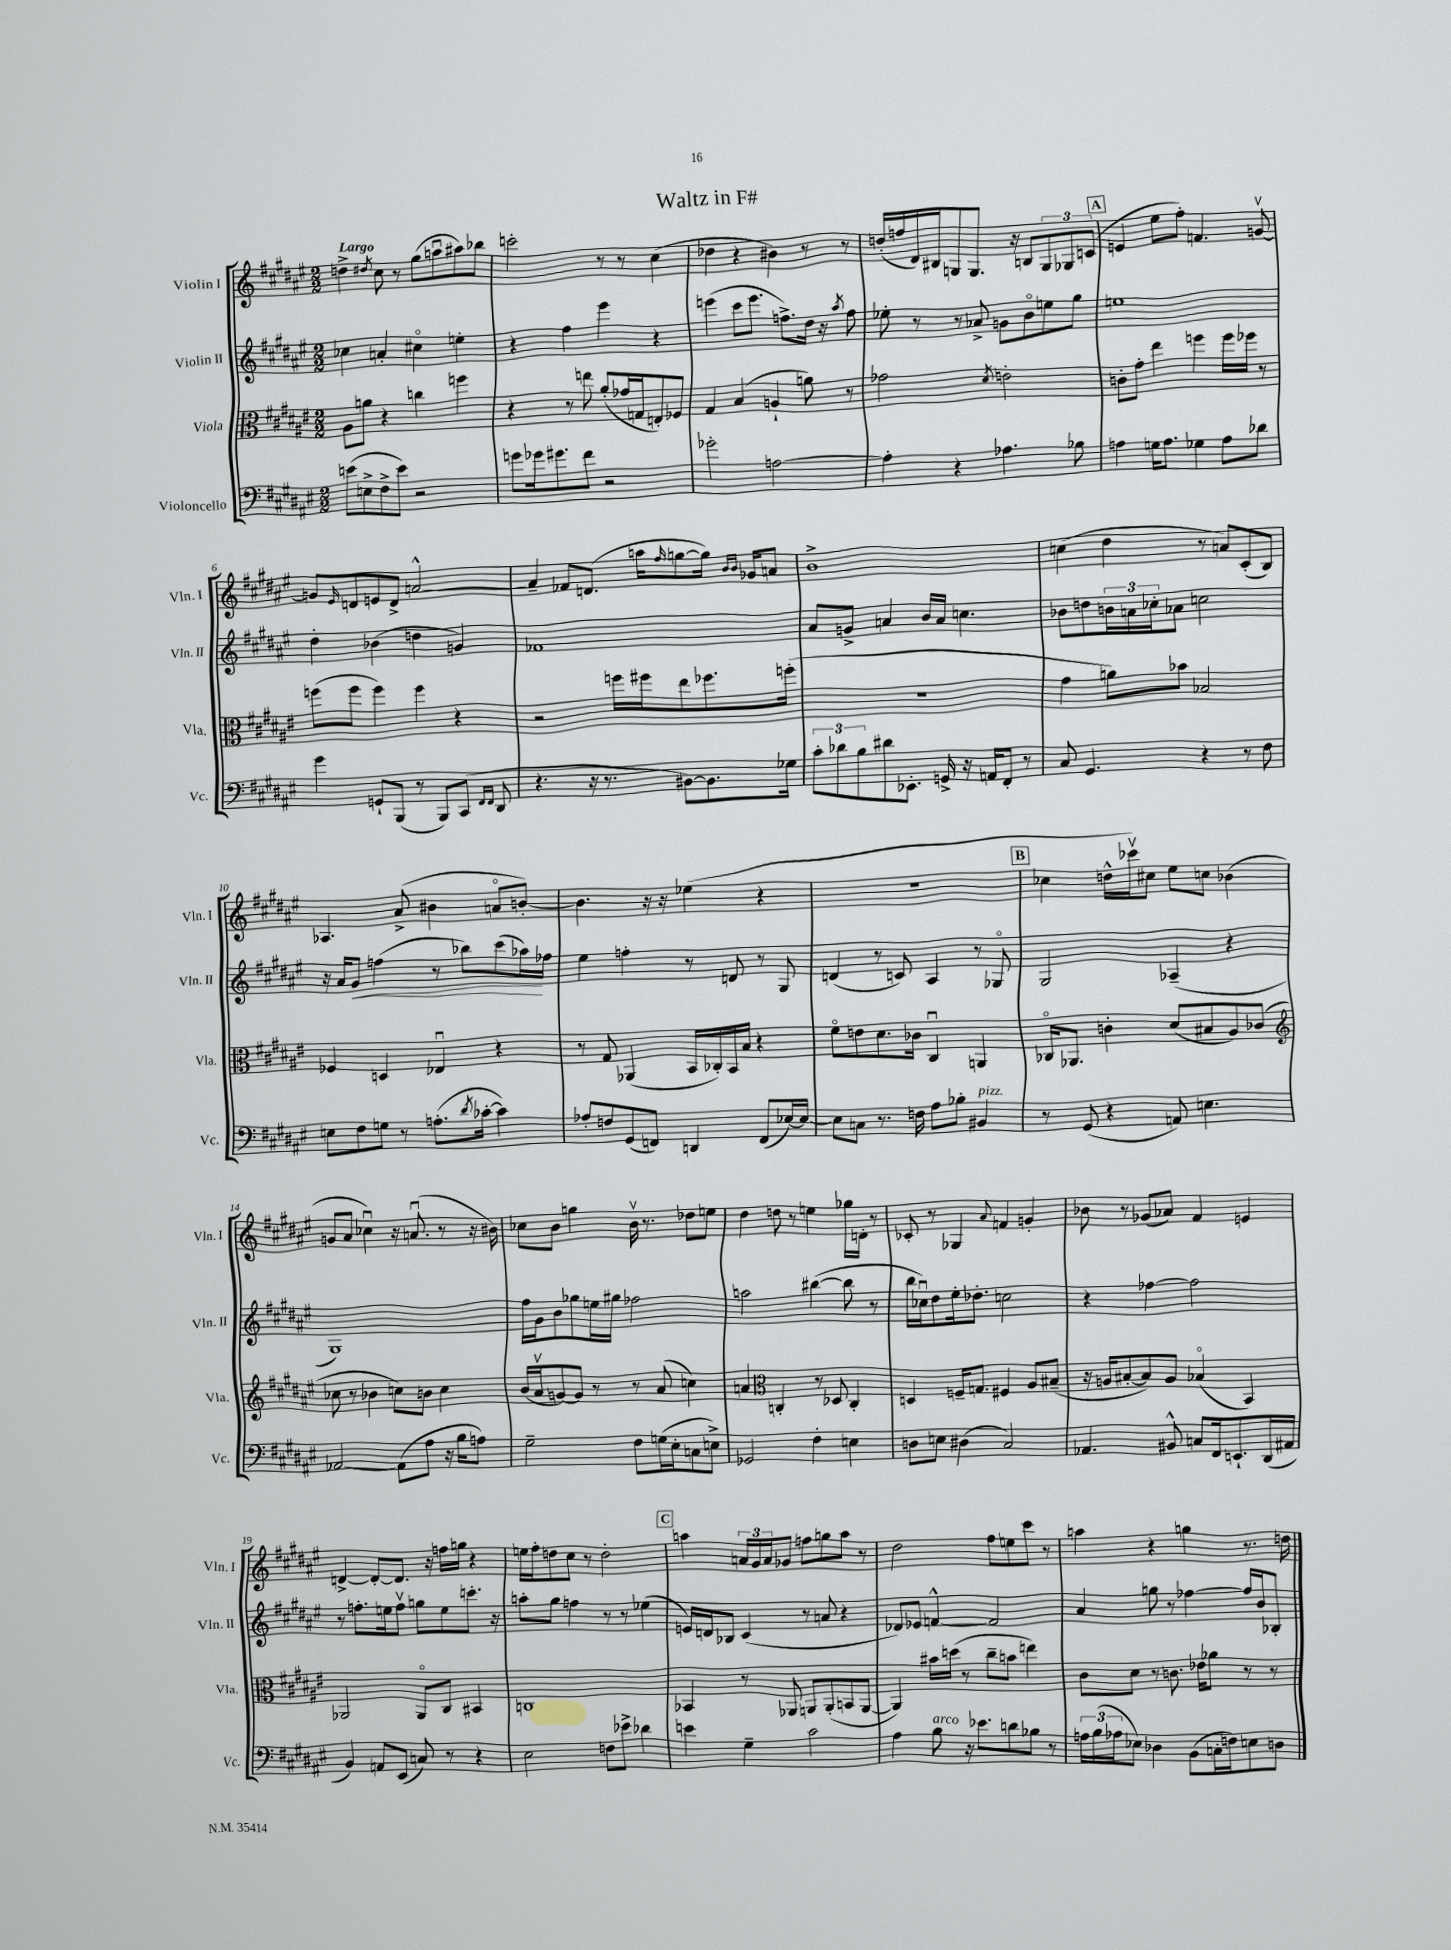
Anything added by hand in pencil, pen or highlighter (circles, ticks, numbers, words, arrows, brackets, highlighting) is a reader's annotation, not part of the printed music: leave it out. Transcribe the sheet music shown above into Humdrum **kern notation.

**kern	**kern	**kern	**dynam	**kern
*part4	*part3	*part2	*part2	*part1
*staff4	*staff3	*staff2	*staff2	*staff1
*I"Violoncello	*I"Viola	*I"Violin II	*	*I"Violin I
*I'Vc.	*I'Vla.	*I'Vln. II	*	*I'Vln. I
*clefF4	*clefC3	*clefG2	*	*clefG2
*k[f#c#g#d#a#e#]	*k[f#c#g#d#a#e#]	*k[f#c#g#d#a#e#]	*	*k[f#c#g#d#a#e#]
*M2/2	*M2/2	*M2/2	*	*M2/2
=1	=1	=1	=1	=1
!	!	!	!	!LO:TX:a:B:t=Largo
(8en\L	8A#\L	4cc-X\	.	4ddn^\
8En^\	8an\J	.	.	.
.	.	.	.	8qdd#X/
8F#^\	4r	4an'/	.	8cc#\
8e\J)	.	.	.	8r
2r	4ccn\	4cc#X\	.	(8gg#\L
.	.	.	.	8aanu\
.	4ffn\	4een'\	.	8aa#X\)
.	.	.	.	8bb-X\J
=2	=2	=2	=2	=2
8gn\L	4r	4r	.	2cccn'\
16g-X\k	.	.	.	.
8.g#X\	.	.	.	.
.	8r	4ff#\	.	.
8f#\J	8een\	.	.	.
2r	(8a#'/L	4eee#\	.	8r
.	16g-X/L	.	.	8r
.	16Gn/J	.	.	.
.	8En'/)	4r	.	(4cc#\
.	8F-X/J	.	.	.
=3	=3	=3	=3	=3
2g-X'\	4G#/	(4eeen\	.	4dd-X\
.	(4B/	8ccc#\L	.	4r
.	.	8.eee\J	.	.
[2An\	4An`/	.	.	4b#X\)
.	.	8.ffn^\L)	.	.
.	8an\)	16dd#\Jk	.	8r
.	.	16r	.	.
.	.	8qaa#/	.	.
.	8r	8ff\	.	8r
=4	=4	=4	=4	=4
4A'\]	2g-X\	8ee-X'\	.	(16ddn'/LL
.	.	.	.	16ffn/
.	.	8r	.	16d#/)
.	.	.	.	16B#X/J
4r	.	8r	.	8Gn/
.	.	8a-X^/	.	8.G/J
.	8qd#/	.	.	.
4.A-X\	2en'\	8gn\L	.	.
.	.	.	.	16r
.	.	8b\	.	8Bn/L
.	.	8een\	.	12G/
.	.	.	.	12G-X/
8B-X\	.	8gg#\J	.	.
.	.	.	.	(12cn/J
!!LO:REH:place=s1:t=A
=5	=5	=5	=5	=5
4An\	8cn'\L	1een	.	4en/
.	8g#'\J	.	.	.
16Gn\KL	4ee#\	.	.	8ee#\L
8.A\J	.	.	.	.
.	.	.	.	8ff#'\J)
4G-X\	4ffn\	.	.	4.fn/
8A\L	16ff\LL	.	.	.
.	16ff-X\JJ	.	.	.
8d-X\J	8r	.	.	[8gnv/
!!LO:LB:g=z
=6	=6	=6	=6	=6
4g#\	(8ffn\L	4dd#'\	.	8gn/L]
.	.	.	.	16qqe#/
.	8ff\J	.	.	8dn/
8GGn`/L	4ff\)	(4b-X\	.	8en/
(8BBB/J	.	.	.	8d^/J
8r	4ff\	4ddn\	.	[2an^^/
8BBB/L)	.	.	.	.
(8CC#/J	4r	4gn/)	.	.
16qqFF#/LL	.	.	.	.
16qqFF#/JJ	.	.	.	.
8DD#/	.	.	.	.
=7	=7	=7	=7	=7
4.r	2r	1f-X	.	4a~/]
.	.	.	.	8f-X/L
16r	.	.	.	(8.dn/J
8.r	.	.	.	.
.	16ffn\LL	.	.	.
.	16ff#X\J	.	.	16aan\KL
.	.	.	.	16qqff#/
[8BB#X\L)	8ee#\	.	.	[8ggn\
8.BB#\]	8.ff-X\	.	.	16gg\Jk])
.	.	.	.	16qqb/LL
.	.	.	.	16qqb/JJ
.	.	.	.	16g-X/KL
.	.	.	.	8an/J
16G-X\Jk	(16ffn'\Jk	.	.	.
=8	=8	=8	=8	=8
12c#'\L	1r	8a#/L	.	1b^
12d-X\	.	.	.	.
.	.	8gn^/J	.	.
12B\	.	.	.	.
8d#X\	.	4an/	.	.
8.EE-X'\J	.	.	.	.
.	.	16b/LL	.	.
16GGn^/	.	16a/JJ	.	.
16r	.	4.ccn\	.	.
16AAn/KL	.	.	.	.
8FF#'/J	.	.	.	.
8r	.	.	.	.
=9	=9	=9	=9	=9
8C#/	4g#\	8b-X\L	.	(4ccn\
4.GG#/	.	8ddn\	.	.
.	8an\L)	24bn\L	.	4dd#\
.	.	24an\	.	.
.	.	24cc-X'\J	.	.
.	8b-X\J	8a-X\J	.	.
4r	2B-X/	2ccn\	.	8r
.	.	.	.	8an/L)
8r	.	.	.	(8c#'/
8F#\	.	.	.	8B/J)
!!LO:LB:g=z
=10	=10	=10	=10	=10
8En\L	4F-X/	16r	.	4.A-X/
.	.	16a#/KL	.	.
!	!	!	!LO:HP:b	!
8F#\	.	8g#/J	<	.
8Gn\J	4Dn/	(4ffn\	.	.
8r	.	.	.	(8a#^/
(8.An'\L	4E-Xu/	8r	.	4b#X\
.	.	8bb-X\L)	.	.
8qd#/	.	.	.	.
[16c-X'\Jk	.	.	.	.
4c-\])	4r	(8ccc#\	.	8an/L
.	.	16aa-X\L)	.	[8bn'/J)
.	.	16ff-X\JJ	[	.
=11	=11	=11	=11	=11
8A-X'/L	8r	4ee#\	.	4.b\]
8Fn/	8G#/	.	.	.
(8GG#/	(4AA-X/	4ffn'\	.	.
8FFn/J)	.	.	.	16r
.	.	.	.	16r
4DDn/	16BB/LL	8r	.	(4ee-X\
.	16C-X'/)	.	.	.
.	16BB/	8dn/	.	.
.	16B/JJ	.	.	.
(8FF/L	4r	8r	.	4r
[16E-X/L)	.	8G#/	.	.
16E-/JJ_	.	.	.	.
=12	=12	=12	=12	=12
8E-\L]	8f#\L	(4dn/	.	1r
8Cn\J	8en\	.	.	.
8.r	8.d#\	8r	.	.
.	.	8cn/)	.	.
16Fn\	16c-X\Jk	.	.	.
8A#\L	4C#u/	4A#/	.	.
8B-X'\J	.	.	.	.
!LO:TX:a:i:t=pizz.	!	!	!	!
4BB#X/	4AAn/	8r	.	.
.	.	8G-X/	.	.
!!LO:REH:place=s1:t=B
=13	=13	=13	=13	=13
8r	16C-X/KL	2G#/	.	4cc-X\
.	8.AA-X/J	.	.	.
(8GG#/	.	.	.	.
4r	4cn'\	.	.	16ddn^^\LL
.	.	.	.	16ccc-Xv\J)
.	.	.	.	8cc#X\J
8AAn/)	(8d#/L	(4A-X~/	.	8ee#\L
4.En\	8B#X/	.	.	8ccn\J
.	8A#/)	4r	.	(4b-X\
.	(8c-X/J	.	.	.
!!LO:LB:g=z
=14	=14	=14	=14	=14
*	*clefG2	*	*	*
[2AA-X/	8cc-X\	1G#)	.	8gn/L
.	8r	.	.	8a#/J
.	4b-X\	.	.	4cc-Xu\)
(8AA-\L]	8ccn\L)	.	.	16r
.	.	.	.	(8.anu/
8A#\J	8bn\J	.	.	.
16r	4cc\	.	.	8r
16B\KL	.	.	.	.
8An\J)	.	.	.	16r
.	.	.	.	16b#X\)
=15	=15	=15	=15	=15
2G#~\	(16b/LL	16ff#\LL	.	8cc-X\L
.	16a#v/J	16g#\J	.	.
.	[8gn/)	8b\	.	8b\J
.	8g/J]	8gg-X\	.	4ggn\
.	8r	16een\L	.	.
.	.	16gg#X\JJ	.	.
8F#\L	8r	2ff-X\	.	16bv\
.	.	.	.	8.r
(16Gn\L	(8a#/	.	.	.
16E#'\J	.	.	.	.
8Cn\	4ccn\)	.	.	8dd-X\L
8En^\J)	.	.	.	8een\J
=16	=16	=16	=16	=16
2GG-X/	4an/	2aan\	.	4dd#\
*	*clefC3	*	*	*
.	4Cn'/	.	.	8ddn\
.	.	.	.	8r
4F#'\	8r	([4bb#X\	.	4een\
.	8D-X/	.	.	.
4En\	4C'/	8bb#\]	.	16gg-X\LL
.	.	.	.	16dn'\JJ
.	.	8r	.	8r
=17	=17	=17	=17	=17
8Dn\L	4Dn/	16bb\LL	.	8c-X'/
.	.	16cc-Xu\J)	.	.
8En\J	.	8dd#\	.	8r
(4D#X\	16Fn~/KL	16ee#'\k	.	4G-X/
.	8.Gn/J	8.dd-X'\J	.	.
.	.	.	.	8qqa#/
2C#/)	4F#X/	2ccn\	.	4fn/
.	8A#/L	.	.	4gn'/
.	(8B#X~/J	.	.	.
=18	=18	=18	=18	=18
4.AA-X/	16r	4r	.	8b-X\
.	16An/KL	.	.	.
.	[8B#X'/	.	.	8r
.	8B#/])	[4ff-X\	.	(8g-X/L
8BB#X^^/	8A/J	.	.	8a-X/J)
8Cn/L	(4B-X/	2ff-\]	.	4f#/
16FF#/k	.	.	.	.
8.EEn`/	.	.	.	.
.	4BB/)	.	.	4en/
(16DD#/L	.	.	.	.
16AA#X/JJ	.	.	.	.
!!LO:LB:g=z
=19	=19	=19	=19	=19
4BB/)	2AA-X/	8r	.	[4dn^/
.	.	8.ffn'\L	.	.
8AAn/L	.	.	.	8d'/L_
.	.	16een\k	.	.
(8EE#/J	.	8ffv\J	.	8.d/J]
8Cn/)	8AA-/L	8ggn\L	.	.
.	.	.	.	16r
8r	8C#/J	8ee\	.	16ffn\LL
.	.	.	.	16ggn\JJ
4r	4BB#X/	8.cccn'\J	.	4r
.	.	16r	.	.
=20	=20	=20	=20	=20
2E#\	1Cn	8aan'\L	.	16een\LL
.	.	.	.	16ff#'\J
.	.	8gg#\J	.	8ddn\
.	.	4ffn\	.	8cc#\J
.	.	.	.	8r
8Fn\L	.	8r	.	2dd'\
8e-X^\J	.	8r	.	.
4d-X\	.	(4ee-X\	.	.
!!LO:REH:place=s1:t=C
=21	=21	=21	=21	=21
4en\	4BB-X/	16en/LL)	.	4aan\
.	.	16dn/J	.	.
.	.	8B-X/J	.	.
4G#~\	8r	(4c#/	.	24an/LL
.	.	.	.	24g#/
.	.	.	.	24a/J
.	8AA-X/	.	.	8g-X/J
2c#\	8AAn/L	8r	.	8ffn\L
.	(8AA'/	8an/	.	8ggn\
.	8BBn/	4r	.	8aa\J
.	[8AA/J	.	.	8r
=22	=22	=22	=22	=22
4A#\	4AA/])	8d-X/L)	.	2dd#\
.	.	8e-X/J	.	.
!LO:TX:a:i:t=arco	!	!	!	!
8B\	16b#X\LL	[4fn^^/	.	.
.	(16ddn\JJ	.	.	.
16r	8r	.	.	.
8.e-X\L	.	.	.	.
.	8cc#~\L	2f/]	.	8ff#\L
8dn\	8bn\J	.	.	8een\
8B-X\J	4een\)	.	.	8ccc#\J
8r	.	.	.	8r
=23	=23	=23	=23	=23
24An\LL	8c#\L	4a#/	.	4aan\
(24B\	.	.	.	.
24A-X\J	.	.	.	.
8E-X\J)	8d#\J	.	.	.
4D-X\	8r	8ggn\	.	4r
.	8.cn\	8r	.	.
(8BB\L	.	[4ff-X\	.	4ggn\
.	16e-X\KL	.	.	.
16Cn'\L	8a-X\J	.	.	.
16Fn\J)	.	.	.	.
8En\	8r	16ff-/LL]	.	8.r
.	.	16b/J	.	.
8Dn\J	8r	8B-X'/J	.	.
.	.	.	.	16ddn\
==	==	==	==	==
*-	*-	*-	*-	*-
